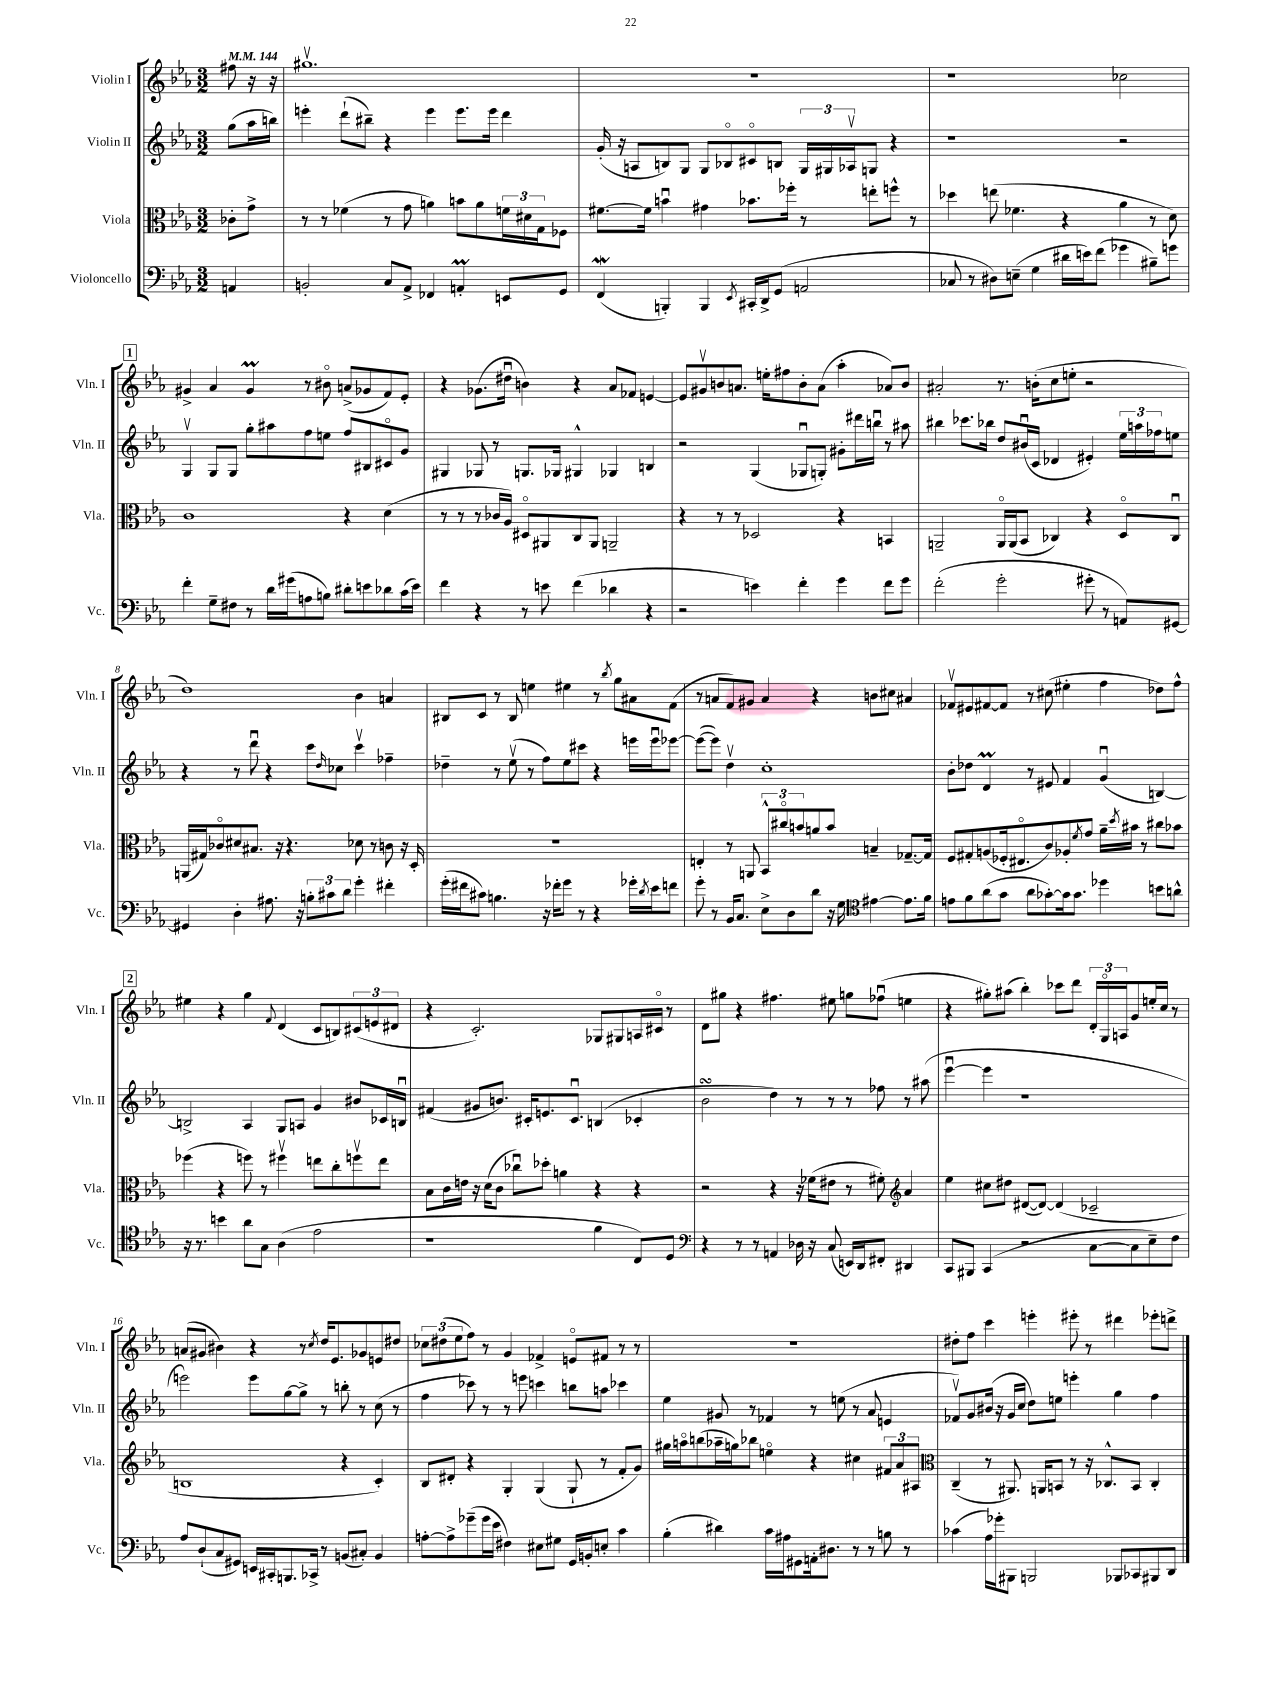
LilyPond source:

<<
\new StaffGroup <<
\new Staff = "s0" \with { instrumentName = "Violin I" shortInstrumentName = "Vln. I" } {
    \clef treble \key ees \major \numericTimeSignature \time 3/2 \partial 4 \tempo 4 = 144
    fis''8 r16 r16 |
    gis''1.\upbow |
    R1. |
    r1 ces''2 |
    \mark \markup { \box "1" } gis'4-> aes'4 gis'4\prall r8 bis'8\flageolet a'8->( ges'8 f'8) ees'8-. |
    r4 ges'8.( dis''16\downbow b'4) r4 aes'8 fes'8 e'4~ |
    e'8 gis'8\upbow b'8 a'8. e''16-. fis''8 b'8-. a'8( aes''4-. aes'8) b'8 |
    ais'2-. r8. b'16-.( c''8 e''8-. r2 |
    d''1) bes'4 a'4 |
    bis8 c'8 r8 bis8 e''4 eis''4 r8 \acciaccatura { bes''8 } g''8 ais'8 f'8( |
    r8 a'8 f'8) gis'8 a'4 r4 b'8 cis''8 ais'4 |
    fes'8\upbow eis'8 fis'8~ fis'8 r8 cis''8( eis''4-. f''4 des''8) f''8-^ |
    \mark \markup { \box "2" } eis''4 r4 g''4 \appoggiatura { f'8 } d'4( c'8 b8) \tuplet 3/2 { cis'8( e'8 dis'8 } |
    r4 c'2.-.) ges8 gis8 a16 cis'16\flageolet r8 |
    d'8 gis''8 r4 fis''4. eis''8 g''8 fes''8\downbow( e''4 |
    r4 gis''8-.) ais''8( bes''4-.) ces'''8 d'''8 \tuplet 3/2 { d'16-. g16\flageolet a16 } g'8 e''16-. c''16 r8 |
    a'8( gis'8 bis'4) r4 r8 \acciaccatura { c''8 } d''16 ees'8. ges'8 e'8 dis''8 |
    \tuplet 3/2 { ces''8 dis''8( ees''8 } f''8) r8 g'4 fes'4-> e'8\flageolet fis'8 r8 r8 |
    R1. |
    dis''8-. f''8 c'''4 e'''4-. eis'''8-. r8 dis'''4 ees'''8-. d'''8-> \bar "|." |
}
\new Staff = "s1" \with { instrumentName = "Violin II" shortInstrumentName = "Vln. II" } {
    \clef treble \key ees \major \numericTimeSignature \time 3/2 \partial 4
    g''8( aes''16 b''16) |
    e'''4-. d'''8-!( bis''8--) r4 e'''4 e'''8. e'''16 d'''4 |
    g'16-.( r16 a8 b8) g8 g8 bes8\flageolet cis'8\flageolet b8 \tuplet 3/2 { g16 gis16 aes16\upbow } g8 r4 |
    r1 r2 |
    \mark \markup { \box "1" } g4\upbow g8 g8 g''8-. ais''8 f''8 e''8 f''8 bis8 cis'8\flageolet g'8 |
    gis4 ges8 r8 g8. ges16 gis4-^ ges4 b4 |
    r2 g4( ges8\downbow g8-.) gis'8-. dis'''16 b''16\downbow r8 ais''8 |
    bis''4 ces'''8. bes''16 d''8 bis'16\downbow( c'16 des'4 eis'4-.) \tuplet 3/2 { ees''16 a''16 fes''16 } e''8 |
    r4 r8 d'''8\downbow r4 c'''8 \grace { d''16 } ces''8 c'''4\upbow fes''4-- |
    des''4-- r8 ees''8\upbow( r8 f''8) ees''8 cis'''8 r4 e'''16 e'''16\downbow ees'''8~ |
    ees'''8~( ees'''8) d''4\upbow c''1-. |
    bes'8-. des''8 d'4\prall r8 eis'8 f'4 g'4\downbow( b4~) |
    \mark \markup { \box "2" } b2-> aes4 g8 a8 g'4 bis'8 ces'16 b16\downbow |
    fis'4( gis'8 b'8.) cis'16-. e'8. cis'8.\downbow b4( ces'4-. |
    bes'2\turn d''4) r8 r8 r8 fes''8 r8 ais''8( |
    ees'''4~\downbow ees'''4 r1 |
    e'''2) e'''8 g''8~ g''8-> r8 b''8-. r8 c''8( r8 |
    f''4 ces'''8) r8 r8 e'''8 c'''4 b''8 a''8 ces'''4 |
    ees''4 gis'8 r8 fes'4 r8 e''8( r8 aes'8 e'4 |
    fes'8\upbow) g'8 bis'16( r16 g'16 c''16 d''8) e''8 e'''4-. g''4 f''4 \bar "|." |
}
\new Staff = "s2" \with { instrumentName = "Viola" shortInstrumentName = "Vla." } {
    \clef alto \key ees \major \numericTimeSignature \time 3/2 \partial 4
    ces'8-. g'8-> |
    r8 r8 fes'4( r8 g'8 a'4) b'8 a'8 \tuplet 3/2 { f'16 dis'16 g16 } fes8 |
    fis'8.~ fis'16 b'4\downbow gis'4 bes'8. fes''16-. r8 e''8-. f''8-^ r8 |
    des''4 e''8( fes'4. r4 aes'4 r8 d'8) |
    \mark \markup { \box "1" } c'1 r4 d'4( |
    r8 r8 r8 ces'16 aes16) dis8\flageolet ais,8 c8 ais,8 a,2-- |
    r4 r8 r8 des2 r4 b,4 |
    a,2-- a,16\flageolet a,16( bes,8 ces4) r4 d8\flageolet ces8\downbow |
    a,16( gis16) ces'8\flageolet dis'8 bis8. r16 r4. des'8 r8 c'8 r16 d16-. |
    R1. |
    e4-. r8 a,8 \tuplet 3/2 { bes,8-^ cis''8\flageolet b'8 } a'8 b'8 b4-- ges8.~-- ges16 |
    f8 gis8-. a8( fes16-. eis8.\flageolet c'8) aes8-. \acciaccatura { f'8 } g'8 aes'16-- \acciaccatura { d''8 } bis'16 r8 cis''8 bes'8 |
    \mark \markup { \box "2" } fes''4( r4 f''8) r8 fis''4\upbow e''8 c''8-. f''8\upbow e''8 |
    bes8 c'16 e'16 r16 d'16( c'8 ces''8\downbow) des''8-. a'4 r4 r4 |
    r2 r4 r16 fes'16( eis'8 r8 fis'8-.) \clef treble aes'4 |
    ees''4 cis''8 dis''8 dis'8~( dis'8~) dis'4( ces'2-- |
    b1 r4 c'4-.) |
    bes8 dis'8-. r4 g4-. g4( g8-! r8 f'8-. g'8) |
    gis''16 a''16\flageolet b''8( aes''16-- g''16) bes''8 e''4\flageolet r4 cis''4 \tuplet 3/2 { fis'8 aes'8 ais8 } |
    \clef alto c4--( r8 ais,8.) a,16 b,8 r8 r16 ces8.-^ b,8 ces4-. \bar "|." |
}
\new Staff = "s3" \with { instrumentName = "Violoncello" shortInstrumentName = "Vc." } {
    \clef bass \key ees \major \numericTimeSignature \time 3/2 \partial 4
    a,4 |
    b,2-. c8 aes,8-> fes,4 a,4-.\prall e,8 g,8 |
    f,4\mordent( b,,4-.) b,,4 \acciaccatura { ees,8 } cis,16-. d,16-> g,8( a,2 |
    ces8 r8 dis8) e8--( g4 dis'16 e'16) f'8( ges'4 bis8--) g'8 |
    \mark \markup { \box "1" } f'4-. g8-- fis8 r8 d'16 gis'16( a8 b8) dis'8-. e'8 des'8 c'16( e'16) |
    f'4 r4 r8 e'8 f'4( des'4 r4 |
    r2 e'4) f'4-. g'4 f'8 g'8 |
    f'2-.( g'2-. gis'8-. r8 a,8) gis,8~ |
    gis,4 d4-. ais8. r16 \tuplet 3/2 { b8-. cis'8 d'8 } g'4-. fis'4-. |
    g'16-.( fis'16 cis'8) b4. r16 fes'16-. g'8 r8 r4 ges'16-. \acciaccatura { d'8 } ees'16 f'8 |
    g'8-. r8 bes,16 c8. ees8-> d8 d'8 r16 g16 \clef tenor eis'4~ eis'8. f'16 |
    e'8 f'8 aes'8( g'8 aes'8 ges'8~-.) ges'16 ges'8. des''4 b'8 a'8-^ |
    \mark \markup { \box "2" } r16 r8. b'4 aes'8 g8 aes4( ees'2 |
    r1 f'4 c8) d8 |
    \clef bass r4 r8 r8 a,4 des16 r16 c8( e,16) d,16 fis,8-. dis,4 |
    c,8 bis,,8 c,4( r2 c8~ c8 ees8--) f8 |
    aes8 d8-!( c8 gis,8) e,16 cis,16-. b,,8. ces,16-> r8 b,8( cis8-.) b,4 |
    a8~-. a8-> ges'8--( ges'16 ees'16 fis4) eis8 gis8 g,16 b,16-. e8-. c'4 |
    bes4-.( dis'4) c'16 ais16 gis,8 a,16-. dis8. r8 r8 b8 r8 |
    ces'4( aes16) ges'16-. bis,,8 b,,2 bes,,8 ces,8 bis,,8 d,8 \bar "|." |
}
>>
>>
